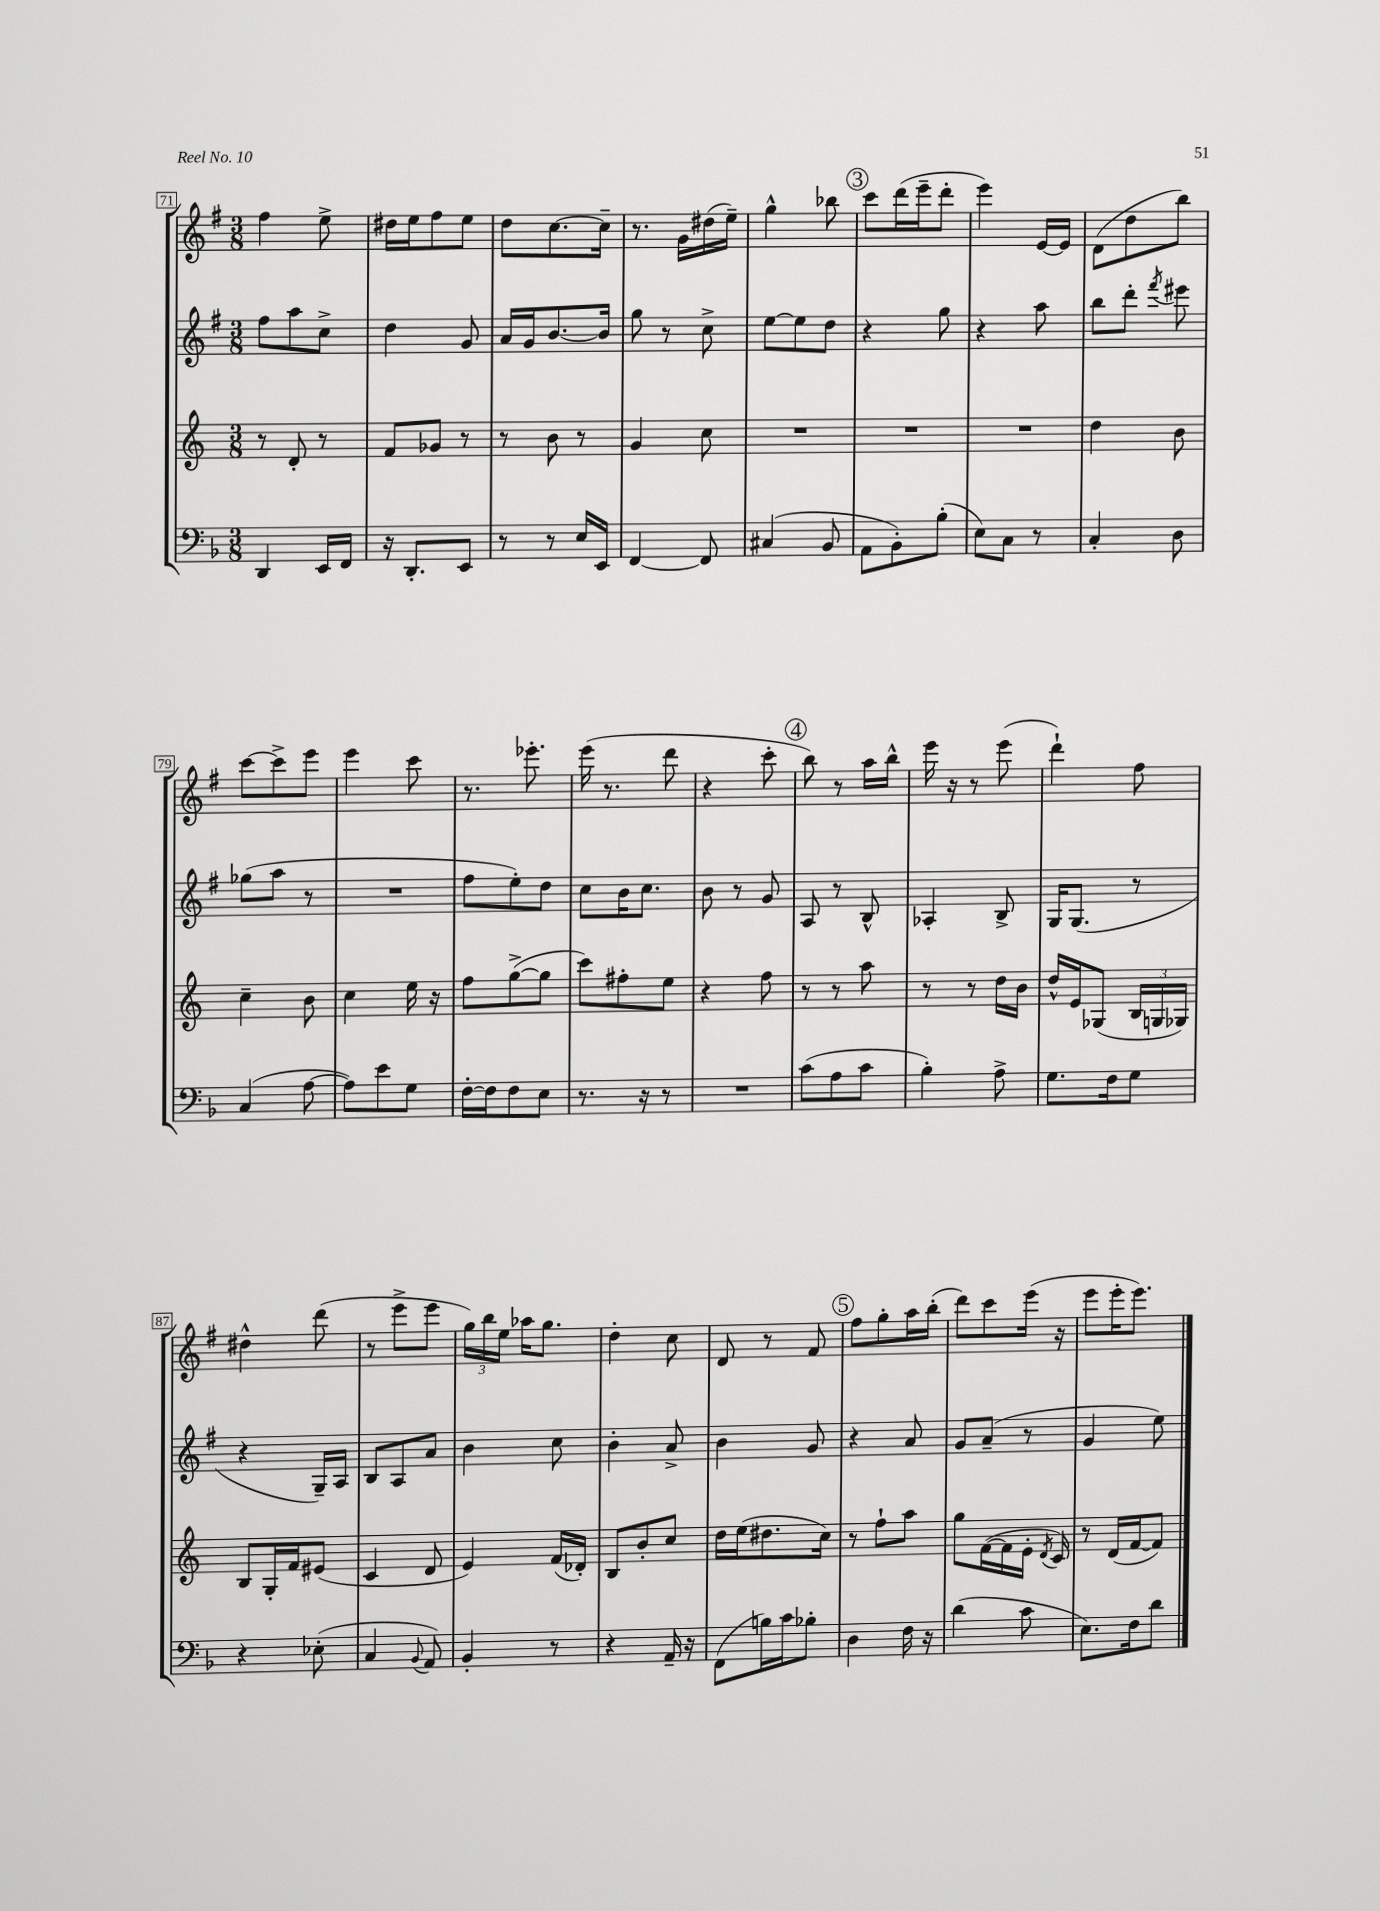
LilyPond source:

<<
\new StaffGroup <<
\new Staff = "s0" {
    \clef treble \key g \major \numericTimeSignature \time 3/8
    \autoBeamOff fis''4 e''8-> |
    dis''16[ e''16 fis''8 e''8] |
    d''8[ c''8.~ c''16]-- |
    r8. g'16[ dis''16( e''16]--) |
    g''4-^ bes''8 |
    \mark \markup { \circle "3" } c'''8[ d'''16( e'''16-- d'''8]-. |
    e'''4) e'16[~ e'16] |
    d'8[( d''8 b''8]) |
    c'''8[~ c'''8-> e'''8] |
    e'''4 c'''8 |
    r8. ees'''8.-. |
    e'''16( r8. d'''8 |
    r4 c'''8-. |
    \mark \markup { \circle "4" } b''8) r8 a''16[ b''16]-^ |
    e'''16 r16 r8 e'''8( |
    d'''4-!) fis''8 |
    dis''4-^ d'''8( |
    r8 e'''8[-> e'''8] |
    \tuplet 3/2 { g''16[) b''16 e''16] } aes''16[ g''8.] |
    d''4-. c''8 |
    d'8 r8 fis'8 |
    \mark \markup { \circle "5" } fis''8[ g''8-. a''16 b''16]-.( |
    d'''8[) c'''8 e'''16]( r16 |
    e'''8[ e'''16-. e'''8.]) \bar "|." |
}
\new Staff = "s1" {
    \clef treble \key g \major \numericTimeSignature \time 3/8
    \autoBeamOff fis''8[ a''8 c''8]-> |
    d''4 g'8 |
    a'16[ g'16 b'8.~ b'16] |
    g''8 r8 c''8-> |
    e''8[~ e''8 d''8] |
    \mark \markup { \circle "3" } r4 g''8 |
    r4 a''8 |
    b''8[ d'''8]-. \acciaccatura { fis'''8 } eis'''8 |
    ges''8[( a''8] r8 |
    R4. |
    fis''8[ e''8-.) d''8] |
    c''8[ b'16 c''8.] |
    b'8 r8 g'8 |
    \mark \markup { \circle "4" } a8 r8 b8-^ |
    aes4-. b8-> |
    g16[ g8.]( r8 |
    r4 g16[--) a16] |
    b8[ a8 a'8] |
    b'4 c''8 |
    b'4-. a'8-> |
    b'4 g'8 |
    \mark \markup { \circle "5" } r4 a'8 |
    g'8[ a'8]--( r8 |
    g'4 e''8) \bar "|." |
}
\new Staff = "s2" {
    \clef treble \key c \major \numericTimeSignature \time 3/8
    \autoBeamOff r8 d'8-. r8 |
    f'8[ ges'8] r8 |
    r8 b'8 r8 |
    g'4 c''8 |
    R4. |
    \mark \markup { \circle "3" } R4. |
    R4. |
    d''4 b'8 |
    c''4-- b'8 |
    c''4 e''16 r16 |
    f''8[ g''8~->( g''8] |
    c'''8[) fis''8-. e''8] |
    r4 f''8 |
    \mark \markup { \circle "4" } r8 r8 a''8 |
    r8 r8 d''16[ b'16] |
    d''16[-^ e'16 ges8]( \tuplet 3/2 { b16[ g16 ges16]) } |
    b8[ g16-. f'16 eis'8]( |
    c'4 d'8 |
    e'4) f'16[( des'16]-.) |
    b8[ b'8-. c''8] |
    d''16[ e''16( dis''8. c''16]) |
    \mark \markup { \circle "5" } r8 f''8[-! a''8] |
    g''8[ f'16~( f'16 e'16]-. \acciaccatura { d'8 } c'16) |
    r8 d'16[( f'16~ f'8]) \bar "|." |
}
\new Staff = "s3" {
    \clef bass \key f \major \numericTimeSignature \time 3/8
    \autoBeamOff d,4 e,16[ f,16] |
    r16 d,8.[-. e,8] |
    r8 r8 e16[ e,16] |
    f,4~ f,8 |
    cis4( bes,8 |
    \mark \markup { \circle "3" } a,8[ bes,8-.) bes8]-.( |
    e8[) c8] r8 |
    c4-. d8 |
    c4( a8~ |
    a8[) e'8 g8] |
    f16[~-. f16 f8 e8] |
    r8. r16 r8 |
    R4. |
    \mark \markup { \circle "4" } c'8[( a8 c'8] |
    bes4-.) a8-> |
    g8.[ f16 g8] |
    r4 ees8-.( |
    c4 \appoggiatura { bes,8 } a,8) |
    bes,4-. r8 |
    r4 a,16-- r16 |
    f,8[( b16) c'16 bes8]-. |
    \mark \markup { \circle "5" } d4 f16 r16 |
    d'4( c'8 |
    e8.[) f16 d'8] \bar "|." |
}
>>
>>
\layout { \context { \Score currentBarNumber = #71 \override BarNumber.stencil = #(make-stencil-boxer 0.1 0.3 ly:text-interface::print) } }
